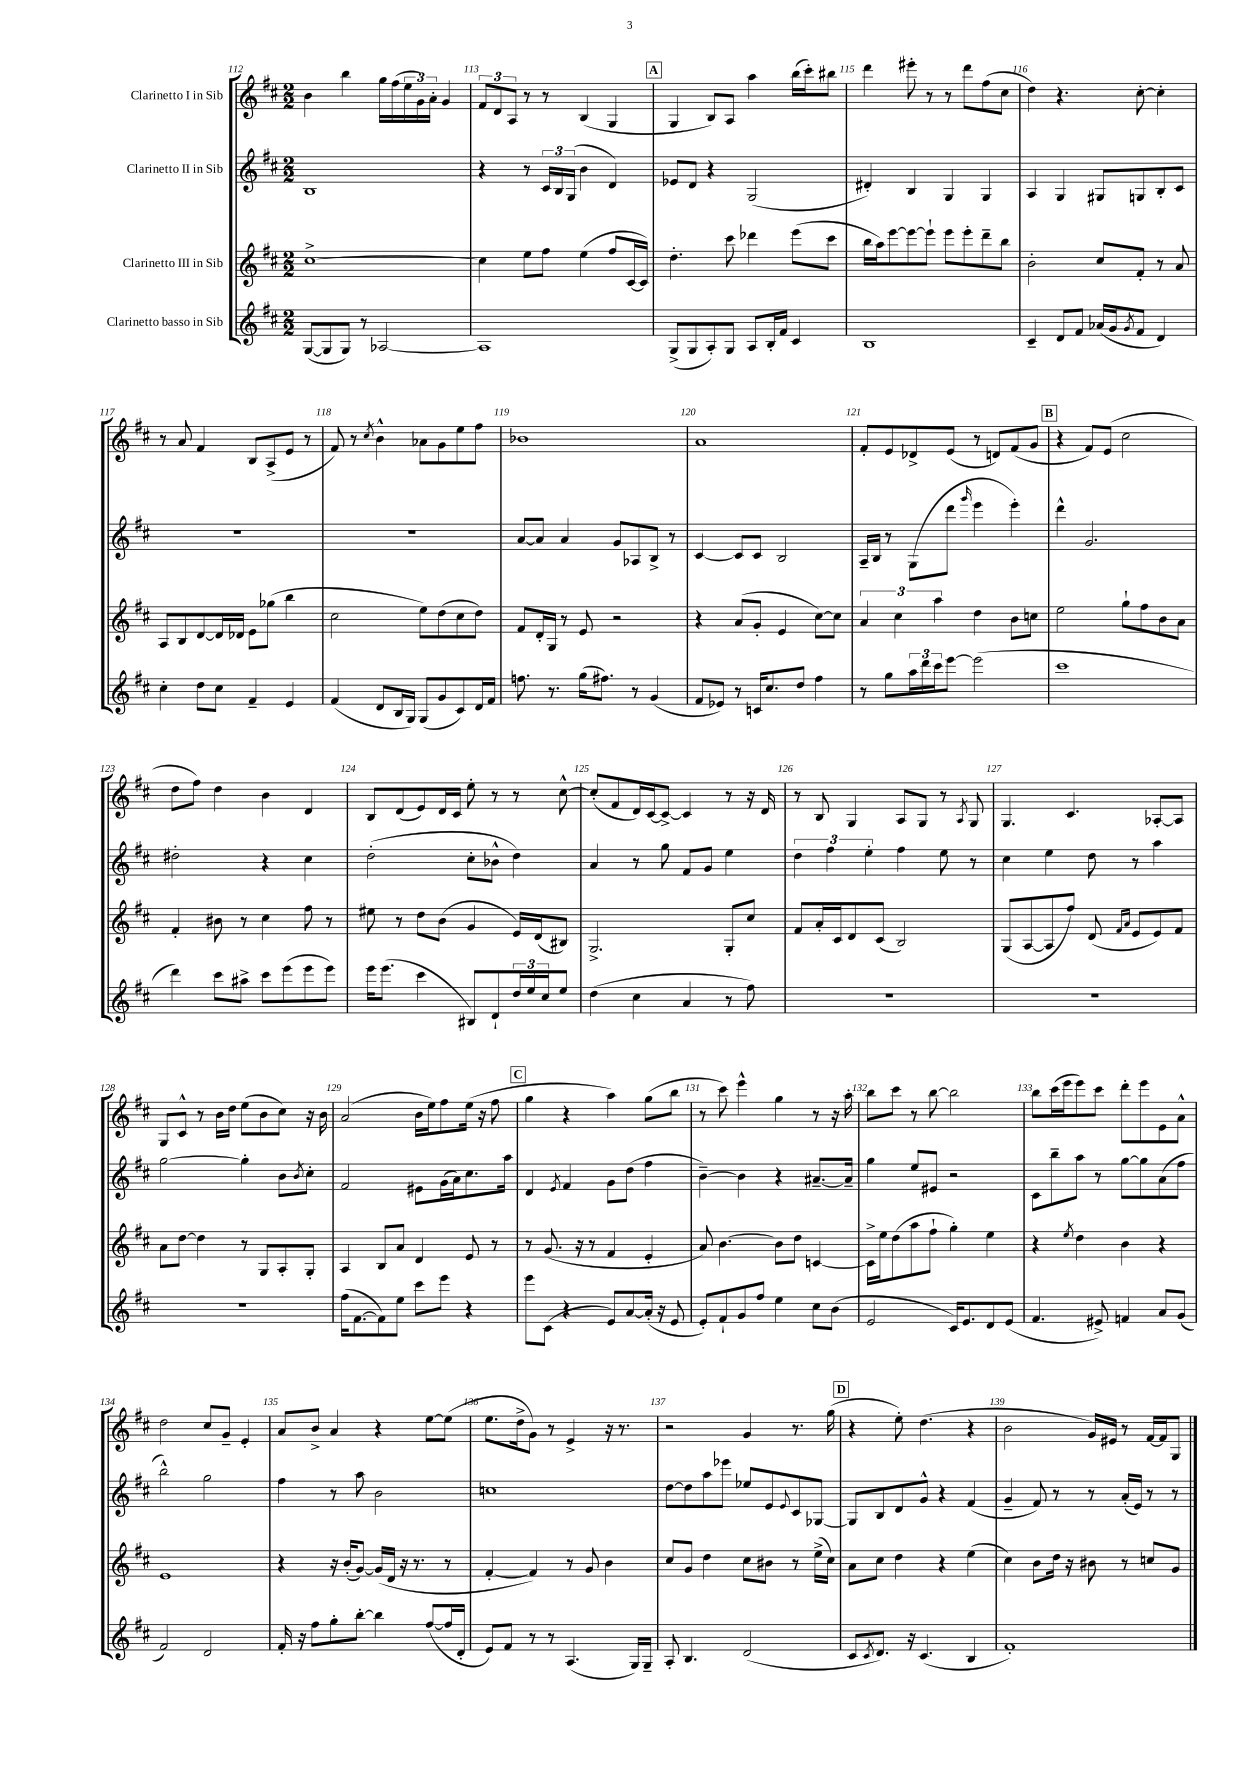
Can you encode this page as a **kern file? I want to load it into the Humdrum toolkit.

**kern	**kern	**kern	**kern
*part4	*part3	*part2	*part1
*staff4	*staff3	*staff2	*staff1
*I"Clarinetto basso in Sib	*I"Clarinetto III in Sib	*I"Clarinetto II in Sib	*I"Clarinetto I in Sib
*clefG2	*clefG2	*clefG2	*clefG2
*k[f#c#]	*k[f#c#]	*k[f#c#]	*k[f#c#]
*M2/2	*M2/2	*M2/2	*M2/2
=112	=112	=112	=112
([8G/L	[1cc#^	1B	4b\
8G/]	.	.	.
8G/J)	.	.	4bb\
8r	.	.	.
[2A-X/	.	.	16gg\LL
.	.	.	(16ff#\
.	.	.	24ee\
.	.	.	24g\)
.	.	.	24a'\JJ
.	.	.	4g/
=113	=113	=113	=113
1A-]	4cc#\]	4r	12f#/L
.	.	.	12d/
.	.	.	12A/J
.	8ee\L	8r	8r
.	8ff#\J	24c#/LL	8r
.	.	24B/	.
.	.	(24G/JJ	.
.	(4ee\	4b\	(4B/
.	8ff#/L	4d/)	4G/
.	[16c#/L	.	.
.	16c#/JJ])	.	.
!!LO:REH:place=s1:t=A
=114	=114	=114	=114
(8G^/L	4.dd'\	8e-X/L	4G/
8G/	.	8d/J	.
8A'/)	.	4r	8B/L)
8G/J	8ccc#\	.	8A/J
8A/L	4ddd-X\	(2G/	4aa\
16B'/L	.	.	.
16f#/JJ	.	.	.
4c#/	(8eee\L	.	(16bb\LL
.	.	.	16ccc#'\J)
.	8ccc#\J	.	8bb#X\J
=115	=115	=115	=115
1B	16bb\LL	4d#X'/)	4ddd\
.	16aa\J)	.	.
.	[8eee\	.	.
.	8eee\_	4B/	8eee#X'\
.	8eee`\J]	.	8r
.	8eee\L	4G/	8r
.	8eee'\	.	8ddd\L
.	8ddd~\	4G/	(8ff#\
.	8bb\J	.	8cc#\J
=116	=116	=116	=116
4c#~/	2b'\	4A/	4dd\)
8d/L	.	4G/	4.r
8f#/J	.	.	.
(16a-X/LL	8cc#/L	8G#X/L	.
16g/J	.	.	.
8qg/	.	.	.
8f#/J	8f#'/J	8Gn/	[8cc#'\
4d/)	8r	8B'/	4cc#'\]
.	8a/	8c#/J	.
!!LO:LB:g=z
=117	=117	=117	=117
4cc#'\	8A/L	1r	8r
.	8B/	.	8a/
8dd\L	[8d/	.	4f#/
8cc#\J	16d/L]	.	.
.	16d-X/JJ	.	.
4f#~/	8e\L	.	8B/L
.	(8gg-X\J	.	(8A^/
4e/	4bb\	.	8e/J
.	.	.	8r
=118	=118	=118	=118
(4f#/	2cc#\	1r	8f#/)
.	.	.	8r
.	.	.	8qcc#/
8d/L	.	.	4b^^\
16B/L	.	.	.
16G/JJ)	.	.	.
(8G/L	8ee\L)	.	8a-X\L
8g/	(8dd\	.	8g\
8c#/)	8cc#\	.	8ee\
16d/L	8dd\J)	.	8ff#\J
16f#/JJ	.	.	.
=119	=119	=119	=119
8.ffn\	8f#/L	[8a/L	1b-X
.	16d'/L	8a/J]	.
8.r	16G/JJ	.	.
.	8r	4a/	.
(16gg\KL	8e/	.	.
8.ff#X\J)	.	.	.
.	2r	8g/L	.
8r	.	8A-X/	.
(4g/	.	8B^/J	.
.	.	8r	.
=120	=120	=120	=120
8f#/L	4r	[4c#/	1a
8e-X/J)	.	.	.
8r	(8a/L	8c#/L]	.
16cn/KL	8g'/J	8c#/J	.
8.cc#/	.	.	.
.	4e/	2B/	.
8dd/J	.	.	.
4ff#\	[8cc#\L)	.	.
.	8cc#\J]	.	.
=121	=121	=121	=121
8r	6a/	16A~/LL	8f#'/L
.	.	16B/JJ	.
8gg\L	.	8r	8e/
.	6cc#\	.	.
24aa\L	.	(8G\L	8d-X^/
24ddd\	.	.	.
24ccc#\J	6aa\	.	.
[8eee\J	.	8ddd\J	(8e/J
.	.	16qqggg/	.
(2eee\]	4dd\	4eee\	8r
.	.	.	8dn/L)
.	8b\L	4eee'\)	(8f#/
.	8ccn\J	.	8g/J
!!LO:REH:place=s1:t=B
=122	=122	=122	=122
1ccc#	2ee\	4ddd^^\	4r
.	.	2.g/	8f#/L)
.	.	.	(8e/J
.	8gg`\L	.	2cc#\
.	8ff#\	.	.
.	8b\	.	.
.	8a\J	.	.
!!LO:LB:g=z
=123	=123	=123	=123
4ddd\)	4f#'/	2dd#X'\	8dd\L
.	.	.	8ff#\J)
8ccc#\L	8b#X\	.	4dd\
8aa#X^\J	8r	.	.
8ccc#\L	4cc#\	4r	4b\
(8eee\	.	.	.
8eee\	8ff#\	4cc#\	4d/
8eee\J)	8r	.	.
=124	=124	=124	=124
16eee\KL	8ee#X\	(2dd'\	8B/L
(8.eee\J	.	.	.
.	8r	.	(8d/
4ccc#\	8dd\L	.	8e/)
.	(8b\J	.	16d/L
.	.	.	16c#/JJ
8B#X/L)	4g/	8cc#'\L	8ee'\
8d`/	.	8b-X^^\J	8r
24dd/L	16e/LL)	4dd\)	8r
24ee/	.	.	.
.	(16d/J	.	.
24cc#/J	.	.	.
8ee/J	8B#X/J)	.	[8cc#^^\
=125	=125	=125	=125
(4dd\	2.G^/	4a/	(8cc#'/L]
.	.	.	8f#/
4cc#\	.	8r	16d/L)
.	.	.	[16c#/J
.	.	8gg\	8c#^/J_
4a/	.	8f#/L	4c#/]
.	.	8g/J	.
8r	8G'/L	4ee\	8r
8ff#\)	8cc#/J	.	16r
.	.	.	16d/
=126	=126	=126	=126
1r	8f#/L	6dd\	8r
.	16a'/L	.	8B/
.	.	6ff#\	.
.	16c#/J	.	.
.	8d/	.	4G/
.	.	6ee'\	.
.	(8c#/J	.	.
.	2B/)	4ff#\	8A/L
.	.	.	8G/J
.	.	8ee\	8r
.	.	.	8qA/
.	.	8r	8G/
=127	=127	=127	=127
1r	(8G/L	4cc#\	4.G/
.	[8A/	.	.
.	8A/]	4ee\	.
.	8ff#/J)	.	4.c#/
.	(8d/	8dd\	.
.	16qqf#/LL	.	.
.	16qqa/JJ	.	.
.	8e/L	8r	.
.	8e/)	4aa\	[8A-X'/L
.	8f#/J	.	8A-/J]
!!LO:LB:g=z
=128	=128	=128	=128
1r	8a\L	[2gg\	8G/L
.	[8dd\J	.	8c#^^/J
.	4dd\]	.	8r
.	.	.	16b\LL
.	.	.	16dd\JJ
.	8r	4gg'\]	(8ee\L
.	8G/L	.	8b\
.	8A'/	8b\L	8cc#\J)
.	.	8qb/	.
.	8G'/J	8cc#'\J	16r
.	.	.	16b\
=129	=129	=129	=129
(16ff#\KL	4A/	2f#/	(2a/
[8.f#\	.	.	.
8f#\])	8B/L	.	.
8ee\J	8a/J	.	.
8ccc#\L	4d/	8e#X\L	16b\LL
.	.	.	16ee\J)
8eee\J	.	(16g\L	8ff#\
.	.	16a\J)	.
4r	8e/	8.cc#\	(16ee\Jk
.	.	.	16r
.	8r	.	8ff#\
.	.	16aa\Jk	.
!!LO:REH:place=s1:t=C
=130	=130	=130	=130
8eee\L	8r	4d/	4gg\
(8c#\J	(8.g/	.	.
.	.	8qe/	.
4r	.	4f#/	4r
.	16r	.	.
.	8r	.	.
8e/L)	4f#/	8g\L	4aa\)
[8a/	.	(8dd\J	.
(16a'/Jk]	4e'/	4ff#\	(8gg\L
16r	.	.	.
8e/	.	.	8bb\J
=131	=131	=131	=131
8e'/L)	8a/)	[4b~\)	8r
8f#`/	[4.b\	.	8ccc#\)
8g/	.	4b\]	4eee^^\
8ff#/J	.	.	.
4ee\	8b\L]	4r	4gg\
.	8dd\J	.	.
8cc#\L	[4cn/	[8.a#X~/L	8r
(8b\J	.	.	16r
.	.	16a#~/Jk]	16aa'\
=132	=132	=132	=132
2e/	16c^\LL]	4gg\	8bb\L
.	16ee\J	.	.
.	(8dd\	.	8ccc#\J
.	8aa\	8ee/L	8r
.	8ff#`\J	8e#X/J	[8bb\
16c#/KL)	4gg'\)	2r	2bb\]
8.e/	.	.	.
8d/	4ee\	.	.
(8e/J	.	.	.
=133	=133	=133	=133
4.f#/	4r	8c#\L	8bb\L
.	.	8bb~\	(16ccc#\L
.	.	.	16eee\J
.	8qee/	.	.
.	4dd\	8aa\J	8eee\)
8e#X^/)	.	8r	8ccc#\J
4fn/	4b\	[8gg\L	8ddd'\L
.	.	8gg\]	8eee\
8a/L	4r	(8a\	8e\
(8g/J	.	8ff#\J	8a^^\J
!!LO:LB:g=z
=134	=134	=134	=134
2f#/)	1e	2bb^^\)	2dd\
2d/	.	2gg\	8cc#/L
.	.	.	8g~/J
.	.	.	4e'/
=135	=135	=135	=135
16f#'/	4r	4ff#\	8a/L
16r	.	.	.
8ff#\L	.	.	8b^/J
8gg'\	16r	8r	4a/
.	(16b'/KL	.	.
[8bb'\J	[8g/J)	8aa\	.
4bb\]	(16g/LL]	2b\	4r
.	16d/JJ	.	.
.	16r	.	.
.	8.r	.	.
([8ff#/L	.	.	[8ee\L
16ff#/L]	8r	.	(8ee\J]
16d'/JJ	.	.	.
=136	=136	=136	=136
8e/L)	[4f#'/	1ccn	8.ee\L
8f#/J	.	.	.
.	.	.	16dd^\k
8r	4f#/])	.	8g\J)
8r	.	.	8r
(4.A/	8r	.	4e^/
.	8g/	.	.
.	4b\	.	16r
.	.	.	8.r
16G/LL)	.	.	.
16G~/JJ	.	.	.
=137	=137	=137	=137
8A'/	8cc#/L	[8dd\L	2r
4.B/	8g/J	8dd\]	.
.	4dd\	8aa\	.
.	.	8eee-X\J	.
(2d/	8cc#\L	8ee-X/L	4g/
.	8b#X\J	8e/	.
.	.	8qqe/	.
.	8r	8c#/	8.r
.	(16ee^\LL	[8G-X/J	.
.	16cc#\JJ)	.	(16gg\
!!LO:REH:place=s1:t=D
=138	=138	=138	=138
8c#/L	8a\L	8G-/L]	4r
8qc#/	.	.	.
8.d/J)	8cc#\J	8B/	.
.	4dd\	8d/	8ee'\)
16r	.	.	.
(4.c#/	.	8g^^/J	(4.dd\
.	4r	4r	.
4B/	(4ee\	(4f#/	4r
=139	=139	=139	=139
1f#')	4cc#\)	4g~/	2b\
.	8b\L	8f#/)	.
.	16dd\Jk	8r	.
.	16r	.	.
.	8b#X\	8r	16g/LL)
.	.	.	16e#X/JJ
.	8r	(16a'/LL	8r
.	.	16e/JJ)	.
.	8ccn/L	8r	[16f#/LL
.	.	.	16f#/J]
.	8g/J	8r	8G/J
==	==	==	==
*-	*-	*-	*-
